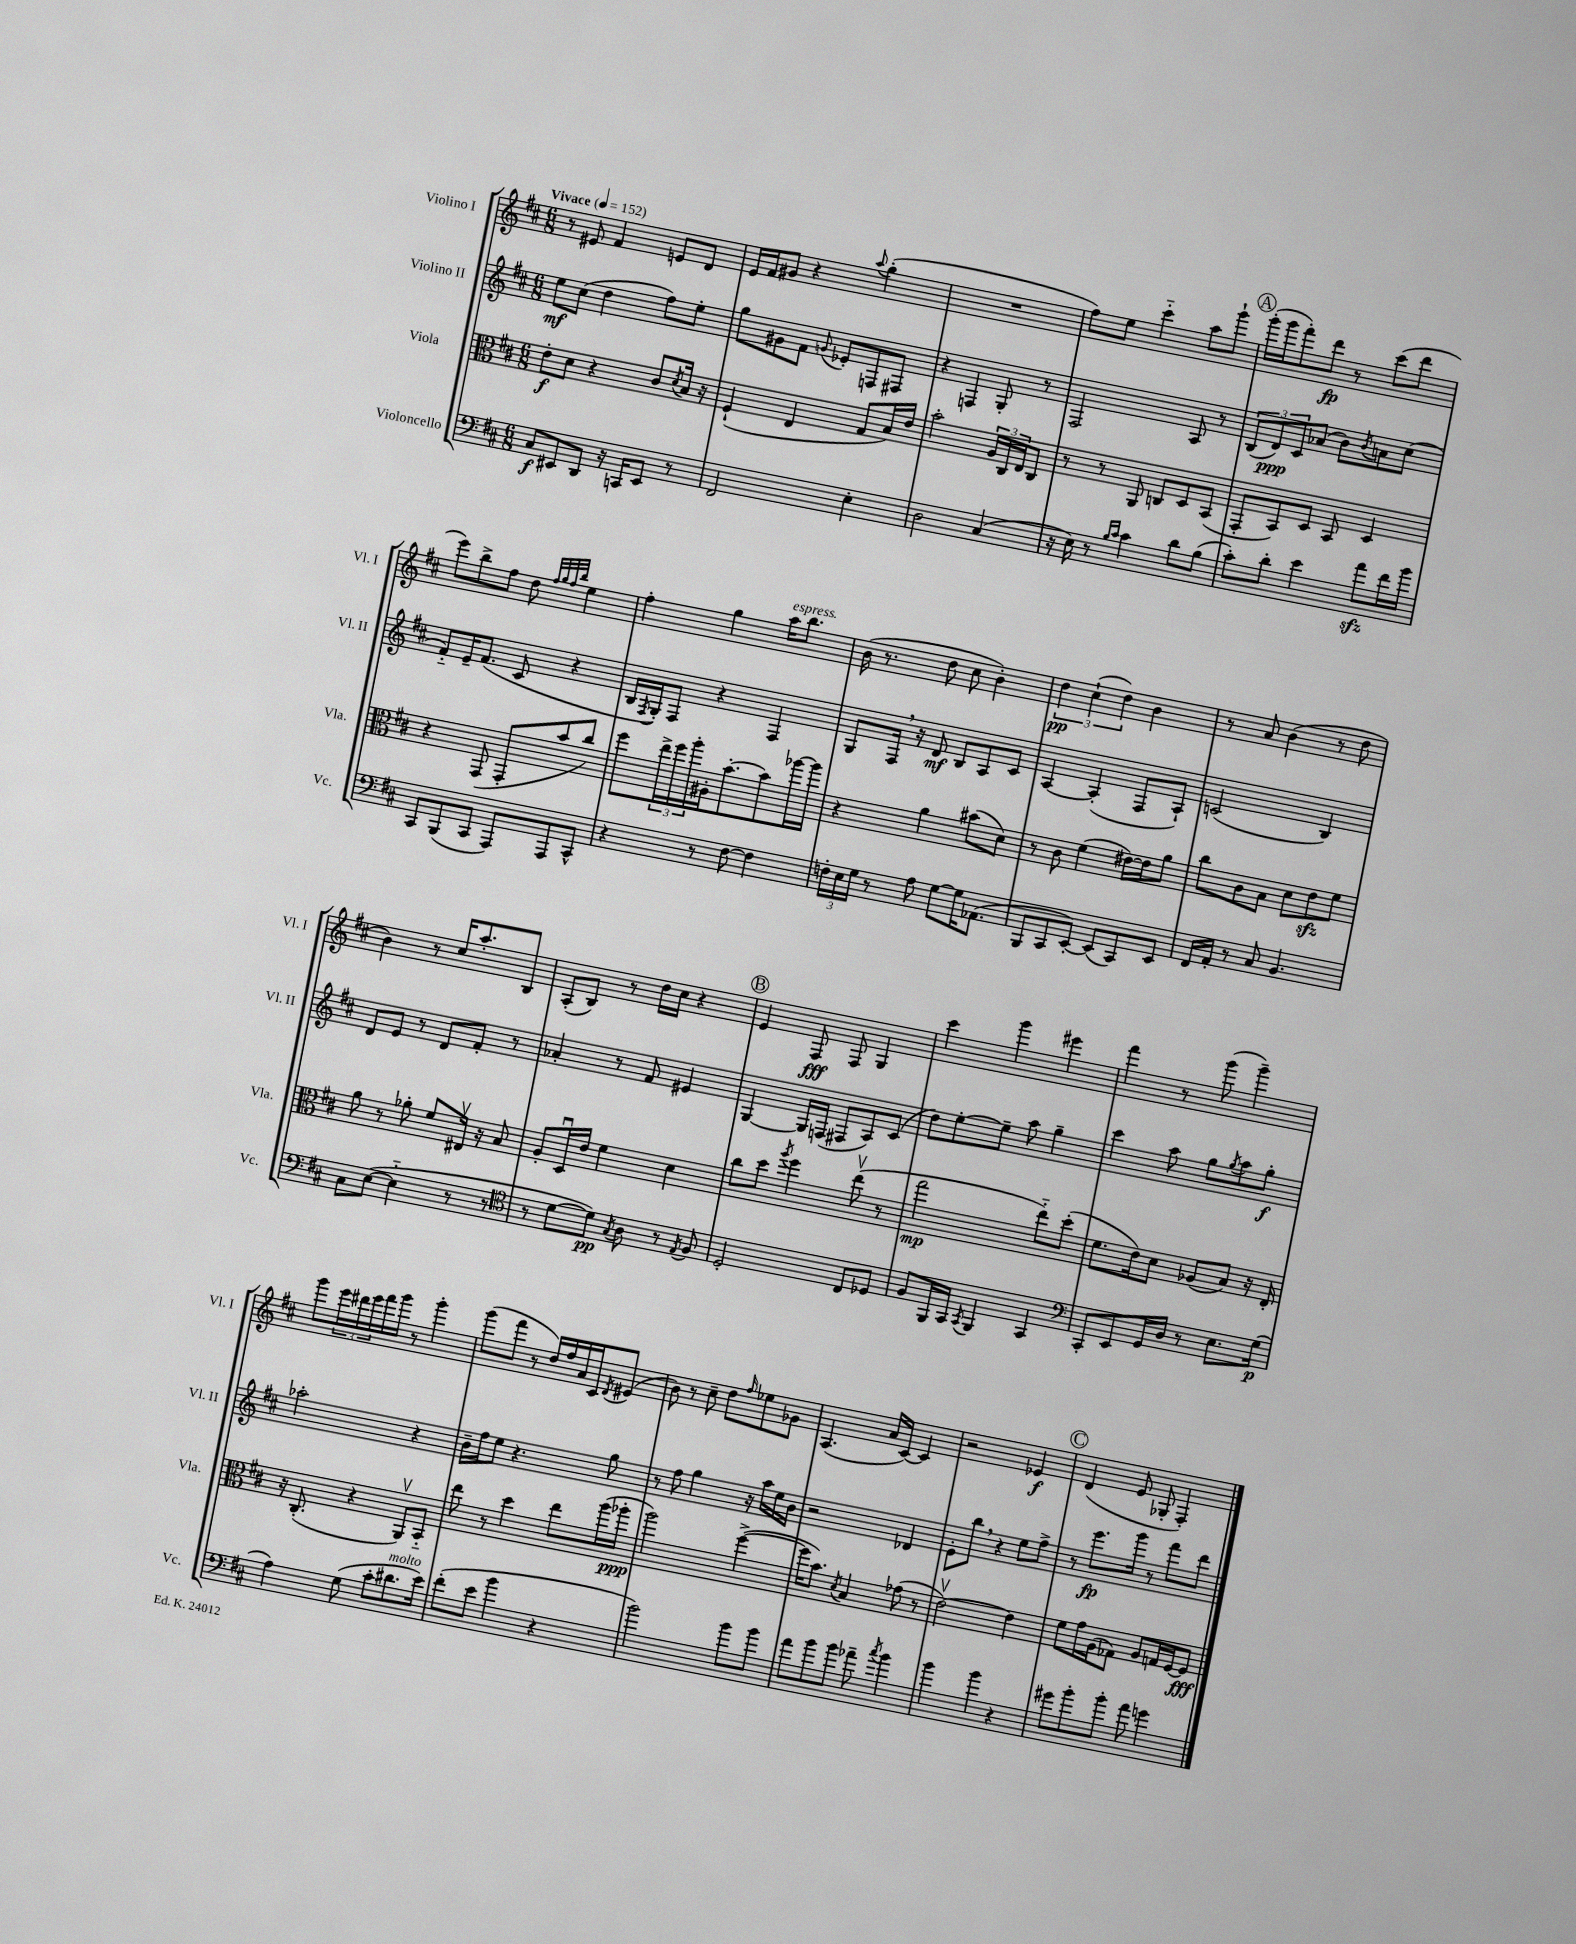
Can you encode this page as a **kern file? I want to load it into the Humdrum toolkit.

**kern	**dynam	**kern	**dynam	**kern	**dynam	**kern	**dynam
*part4	*part4	*part3	*part3	*part2	*part2	*part1	*part1
*staff4	*staff4	*staff3	*staff3	*staff2	*staff2	*staff1	*staff1
*I"Violoncello	*	*I"Viola	*	*I"Violino II	*	*I"Violino I	*
*I'Vc.	*	*I'Vla.	*	*I'Vl. II	*	*I'Vl. I	*
*clefF4	*	*clefC3	*	*clefG2	*	*clefG2	*
*k[f#c#]	*	*k[f#c#]	*	*k[f#c#]	*	*k[f#c#]	*
*M6/8	*	*M6/8	*	*M6/8	*	*M6/8	*
*MM152	*	*MM152	*	*MM152	*	*MM152	*
=1	=1	=1	=1	=1	=1	=1	=1
!	!	!	!	!	!	!LO:TX:a:B:t=Vivace	!
8C#/L	f	8e'\L	f	8ee\L	mf	8r	.
8EE#X/	.	8d\J	.	(8cc#\J	.	8e#X/	.
8DD/J	.	4r	.	4dd\	.	4f#/	.
16r	.	.	.	.	.	.	.
16CCn/KL	.	.	.	.	.	.	.
8EE#/J	.	8c#/L	.	8ff#\L)	.	8en/L	.
.	.	8qd/	.	.	.	.	.
8r	.	16B/Jk	.	8ee'\J	.	8d/J	.
.	.	16r	.	.	.	.	.
=2	=2	=2	=2	=2	=2	=2	=2
2FF#/	.	(4F#`/	.	8gg\L	.	16e/LL	.
.	.	.	.	.	.	16f#/J	.
.	.	.	.	8g#X\	.	8g#X/J	.
.	.	4E/	.	8f#\J	.	4r	.
.	.	.	.	8qqgn/	.	.	.
.	.	.	.	8e-X'/L	.	.	.
.	.	.	.	.	.	8qqaa/	.
4E'\	.	8G/L	.	8Fn/	.	(4gg'\	.
.	.	16B/L)	.	8F#X/J	.	.	.
.	.	16e/JJ	.	.	.	.	.
=3	=3	=3	=3	=3	=3	=3	=3
2D\	.	2b'\	.	4r	.	2.r	.
.	.	.	.	4Fn/	.	.	.
(4C#/	.	24A/LL	.	8G'/	.	.	.
.	.	24C#/	.	.	.	.	.
.	.	24E/J	.	.	.	.	.
.	.	8C#/J	.	8r	.	.	.
=4	=4	=4	=4	=4	=4	=4	=4
16r	.	8r	.	2F#/	.	8ff#\L)	.
16E\)	.	.	.	.	.	.	.
8r	.	8r	.	.	.	8ee\J	.
16qqB/LL	.	.	.	.	.	.	.
16qqc#/JJ	.	.	.	.	.	.	.
4c#\	.	8AA/	.	.	.	4ccc#\	.
.	.	8Cn/L	.	.	.	.	.
8d\L	.	8D/	.	8A/	.	8aa\L	.
(8B\J	.	(8BB/J	.	8r	.	8ggg`\J	.
!!LO:REH:place=s1:t=A
=5	=5	=5	=5	=5	=5	=5	=5
8c#'\L)	.	8GG'/L	.	(12B/L	.	(16ggg'\LL	.
.	.	.	.	.	.	16ggg\J	.
.	.	.	.	12d/)	ppp	.	.
8d'\J	.	8BB/)	.	.	.	8fff#'\)	.
.	.	.	.	12c#/	.	.	.
4e\	.	8D/J	.	(8a-X/J	.	8ddd\J	fp
.	.	8BB/	.	8b\L)	.	8r	.
.	.	.	.	8qb/	.	.	.
8azz\L	.	4D/	.	8an\	.	(8ccc#\L	.
16f#\L	.	.	.	(8cc#\J	.	8ddd\J	.
16b\JJ	.	.	.	.	.	.	.
!!LO:LB:g=z
=6	=6	=6	=6	=6	=6	=6	=6
8CC#/L	.	4r	.	8f#/L)	.	8eee\L)	.
(8BBB/	.	.	.	16e~/K	.	8bb^\	.
.	.	.	.	(8.f#/J	.	.	.
8CC#/J	.	(8GG/	.	.	.	8ff#\J	.
8AAA/L)	.	8GG'/L	.	8c#/	.	8dd\	.
.	.	.	.	.	.	32qqff#/LLL	.
.	.	.	.	.	.	32qqgg/	.
.	.	.	.	.	.	32qqff#/	.
.	.	.	.	.	.	32qqbb/JJJ	.
8AAA/	.	8b/	.	4r	.	4ee\	.
8CC#^^/J	.	8cc#/J)	.	.	.	.	.
=7	=7	=7	=7	=7	=7	=7	=7
4r	.	8ff#\L	.	16B/LL	.	4ff#'\	.
.	.	.	.	8qF#/	.	.	.
.	.	.	.	16G'/J)	.	.	.
.	.	24ee^\L	.	8F#/J	.	.	.
.	.	24ff#\	.	.	.	.	.
.	.	24aa'\	.	.	.	.	.
8r	.	16A#X'\J	.	4r	.	4gg\	.
.	.	[8.b'\	.	.	.	.	.
[8F#\	.	.	.	.	.	.	.
!	!	!	!	!	!	!LO:TX:a:i:t=espress.	!
4F#\]	.	8b\]	.	4F#/	.	16aa\KL	.
.	.	.	.	.	.	8.bb\J	.
.	.	[16aa-X\L	.	.	.	.	.
.	.	16aa-\JJ]	.	.	.	.	.
=8	=8	=8	=8	=8	=8	=8	=8
24Fn'\LL	.	4r	.	8G/L	.	(16b\	.
24E\	.	.	.	.	.	.	.
.	.	.	.	.	.	8.r	.
24G\JJ	.	.	.	.	.	.	.
8r	.	.	.	16F#,/Jk	.	.	.
.	.	.	.	16r	.	.	.
8A\	.	4a\	.	8d/	mf	8dd\	.
[8G\L	.	.	.	8B/L	.	8cc#\	.
16G\K]	.	(8b#X\L	.	8A/	.	4b'\)	.
(8.AA-X\J	.	.	.	.	.	.	.
.	.	8d\J)	.	8c#/J	.	.	.
=9	=9	=9	=9	=9	=9	=9	=9
8BBB/L	.	8r	.	[4A/	.	6dd\	pp
8CC#/	.	8c#\	.	.	.	.	.
.	.	.	.	.	.	(6cc#`\	.
[8EE'/J)	.	(4f#\	.	(4A'/]	.	.	.
.	.	.	.	.	.	6dd\)	.
(8EE/L]	.	.	.	.	.	.	.
8CC#/)	.	[16e#X\LL)	.	8F#/L	.	4b\	.
.	.	16e#\J]	.	.	.	.	.
8EE/J	.	8a\J	.	8A`/J)	.	.	.
=10	=10	=10	=10	=10	=10	=10	=10
16FF#/LL	.	8cc#\L	.	(2cn/	.	8r	.
16AA'/JJ	.	.	.	.	.	.	.
8r	.	8c#\	.	.	.	8a/	.
8C#/	.	8B\J	.	.	.	(4b\	.
4.BB/	.	8d\L	.	.	.	.	.
.	.	8ezz\	.	4B/)	.	8r	.
.	.	8f#\J	.	.	.	8dd\	.
!!LO:LB:g=z
=11	=11	=11	=11	=11	=11	=11	=11
8C#\L	.	8a\	.	8d/L	.	4b\)	.
([8E\J	.	8r	.	8e/J	.	.	.
4E\]	.	8a-X'\	.	8r	.	8r	.
.	.	8f#/L	.	8d/L	.	16cc#/KL	.
.	.	.	.	.	.	8.aa'/	.
8r	.	16E#Xv/Jk	.	8f#'/J	.	.	.
.	.	16r	.	.	.	.	.
8r	.	8B/	.	8r	.	8B/J	.
=12	=12	=12	=12	=12	=12	=12	=12
*clefC4	*	*	*	*	*	*	*
8r	.	8A'/L	.	4a-X'/	.	(8A'/L	.
[8d\L	.	16Du/L	.	.	.	8B/J)	.
.	.	16e/JJ	.	.	.	.	.
8d\J])	pp	4f#\	.	8r	.	8r	.
8qG/	.	.	.	.	.	.	.
8A\	.	.	.	8f#/	.	16dd\LL	.
.	.	.	.	.	.	16cc#\JJ	.
8r	.	4d\	.	4e#X/	.	4r	.
8qE/	.	.	.	.	.	.	.
8F#/	.	.	.	.	.	.	.
!!LO:REH:place=s1:t=B
=13	=13	=13	=13	=13	=13	=13	=13
2D'/	.	8cc#\L	.	[4G/	.	4e/	.
.	.	8dd\J	.	.	.	.	.
.	.	8qaa/	.	.	.	.	.
.	.	4ff#\	.	16G/LL]	.	8F#/	fff
.	.	.	.	(16Fn/JJ	.	.	.
.	.	.	.	8F#X/L	.	8F#/	.
8C#/L	.	(8eev\	.	8A/)	.	4G/	.
8D-X/J	.	8r	.	(8c#/J	.	.	.
=14	=14	=14	=14	=14	=14	=14	=14
8F#/L	.	2gg\	mp	8dd\L)	.	4ccc#\	.
16FF#/L	.	.	.	[8ee'\	.	.	.
16GG/JJ	.	.	.	.	.	.	.
8qGG/	.	.	.	.	.	.	.
4FF#/	.	.	.	8ee~\J]	.	4ggg\	.
.	.	.	.	8aa\	.	.	.
4GG/	.	8ee\L)	.	4gg~\	.	4eee#X\	.
.	.	(8dd'\J	.	.	.	.	.
=15	=15	=15	=15	=15	=15	=15	=15
*clefF4	*	*	*	*	*	*	*
8CC#'/L	.	8.f#\L	.	4ccc#\	.	4fff#\	.
8EE/	.	.	.	.	.	.	.
.	.	16e\k)	.	.	.	.	.
16GG/L	.	8d\J	.	8aa\	.	8r	.
16D/JJ	.	.	.	.	.	.	.
8r	.	(8A-X/L	.	8gg\L	.	(8ggg\	.
.	.	.	.	8qgg/	.	.	.
8.E\L	.	8B/J)	.	8aa\	.	4ggg~\)	.
.	.	16r	.	8gg'\J	f	.	.
(16G\Jk	p	16E'/	.	.	.	.	.
!!LO:LB:g=z
=16	=16	=16	=16	=16	=16	=16	=16
4A\)	.	16r	.	2aa-X'\	.	8ggg\L	.
.	.	(8.C#'/	.	.	.	.	.
.	.	.	.	.	.	24eee\L	.
.	.	.	.	.	.	24ddd#X\	.
.	.	.	.	.	.	24eee\	.
(8G\	.	4r	.	.	.	16fff#\	.
.	.	.	.	.	.	16ggg\JJ	.
8c#'\L	.	.	.	.	.	8r	.
!LO:TX:a:i:t=molto	!	!	!	!	!	!	!
8.d#X\	.	8AAv/L)	.	4r	.	4ggg'\	.
.	.	8BB/J	.	.	.	.	.
16e\Jk)	.	.	.	.	.	.	.
=17	=17	=17	=17	=17	=17	=17	=17
(8f#'\L	.	8ee\	.	16b~\LL	.	(8ggg\L	.
.	.	.	.	16ff#\J	.	.	.
8e\J	.	8r	.	8ee\J	.	8fff#\J	.
4b\	.	4dd\	.	4.r	.	8r	.
.	.	.	.	.	.	16dd/LL)	.
.	.	.	.	.	.	16ff#/	.
4r	.	8ee\L	.	.	.	16a/	.
.	.	.	.	.	.	16c#/J	.
.	.	.	.	.	.	8qd/	.
.	.	(16aa\L	.	8gg\	.	(8e#X/J	.
.	.	16aa-X'\JJ	ppp	.	.	.	.
=18	=18	=18	=18	=18	=18	=18	=18
2b\)	.	2aa\)	.	8r	.	8b\)	.
.	.	.	.	8ff#\	.	8r	.
.	.	.	.	4gg\	.	8cc#~\	.
.	.	.	.	.	.	8dd\L	.
.	.	.	.	.	.	16qqff#/	.
8b\L	.	([4ff#^\	.	16r	.	8ee-X\	.
.	.	.	.	16aa\LL	.	.	.
8b\J	.	.	.	16ee\	.	8g-X\J	.
.	.	.	.	16b\JJ	.	.	.
=19	=19	=19	=19	=19	=19	=19	=19
8a\L	.	16ff#\KL]	.	2r	.	(4.A/	.
.	.	8.b\J)	.	.	.	.	.
8b\	.	.	.	.	.	.	.
.	.	8qd/	.	.	.	.	.
8b\J	.	4B/	.	.	.	.	.
8a-X~\	.	.	.	.	.	16a/LL	.
.	.	.	.	.	.	[16c#/JJ)	.
8qcc#/	.	.	.	.	.	.	.
4b\	.	(8g-X\	.	4d-X/	.	4c#/]	.
.	.	8r	.	.	.	.	.
=20	=20	=20	=20	=20	=20	=20	=20
4b\	.	[2ev\)	.	8e'\L	.	2r	.
.	.	.	.	8bb,\J	.	.	.
4b\	.	.	.	4r	.	.	.
4r	.	4e\]	.	8ee\L	.	4e-X/	f
.	.	.	.	8ff#^\J	.	.	.
!!LO:REH:place=s1:t=C
=21	=21	=21	=21	=21	=21	=21	=21
8g#X\L	.	8f#\L	.	8r	.	(4d/	.
8b'\	.	16g\L	.	8.eee\L	fp	.	.
.	.	(16A\J	.	.	.	.	.
8b'\J	.	8G-X\J)	.	.	.	8e/	.
.	.	.	.	16ggg\Jk	.	.	.
8a\	.	8A/L	.	8r	.	8G-X'/	.
4gn\	.	16Gn/L	.	8fff#\L	.	4F#'/)	.
.	.	[16F#/J	.	.	.	.	.
.	.	8F#/J]	fff	8ddd\J	.	.	.
==	==	==	==	==	==	==	==
*-	*-	*-	*-	*-	*-	*-	*-
